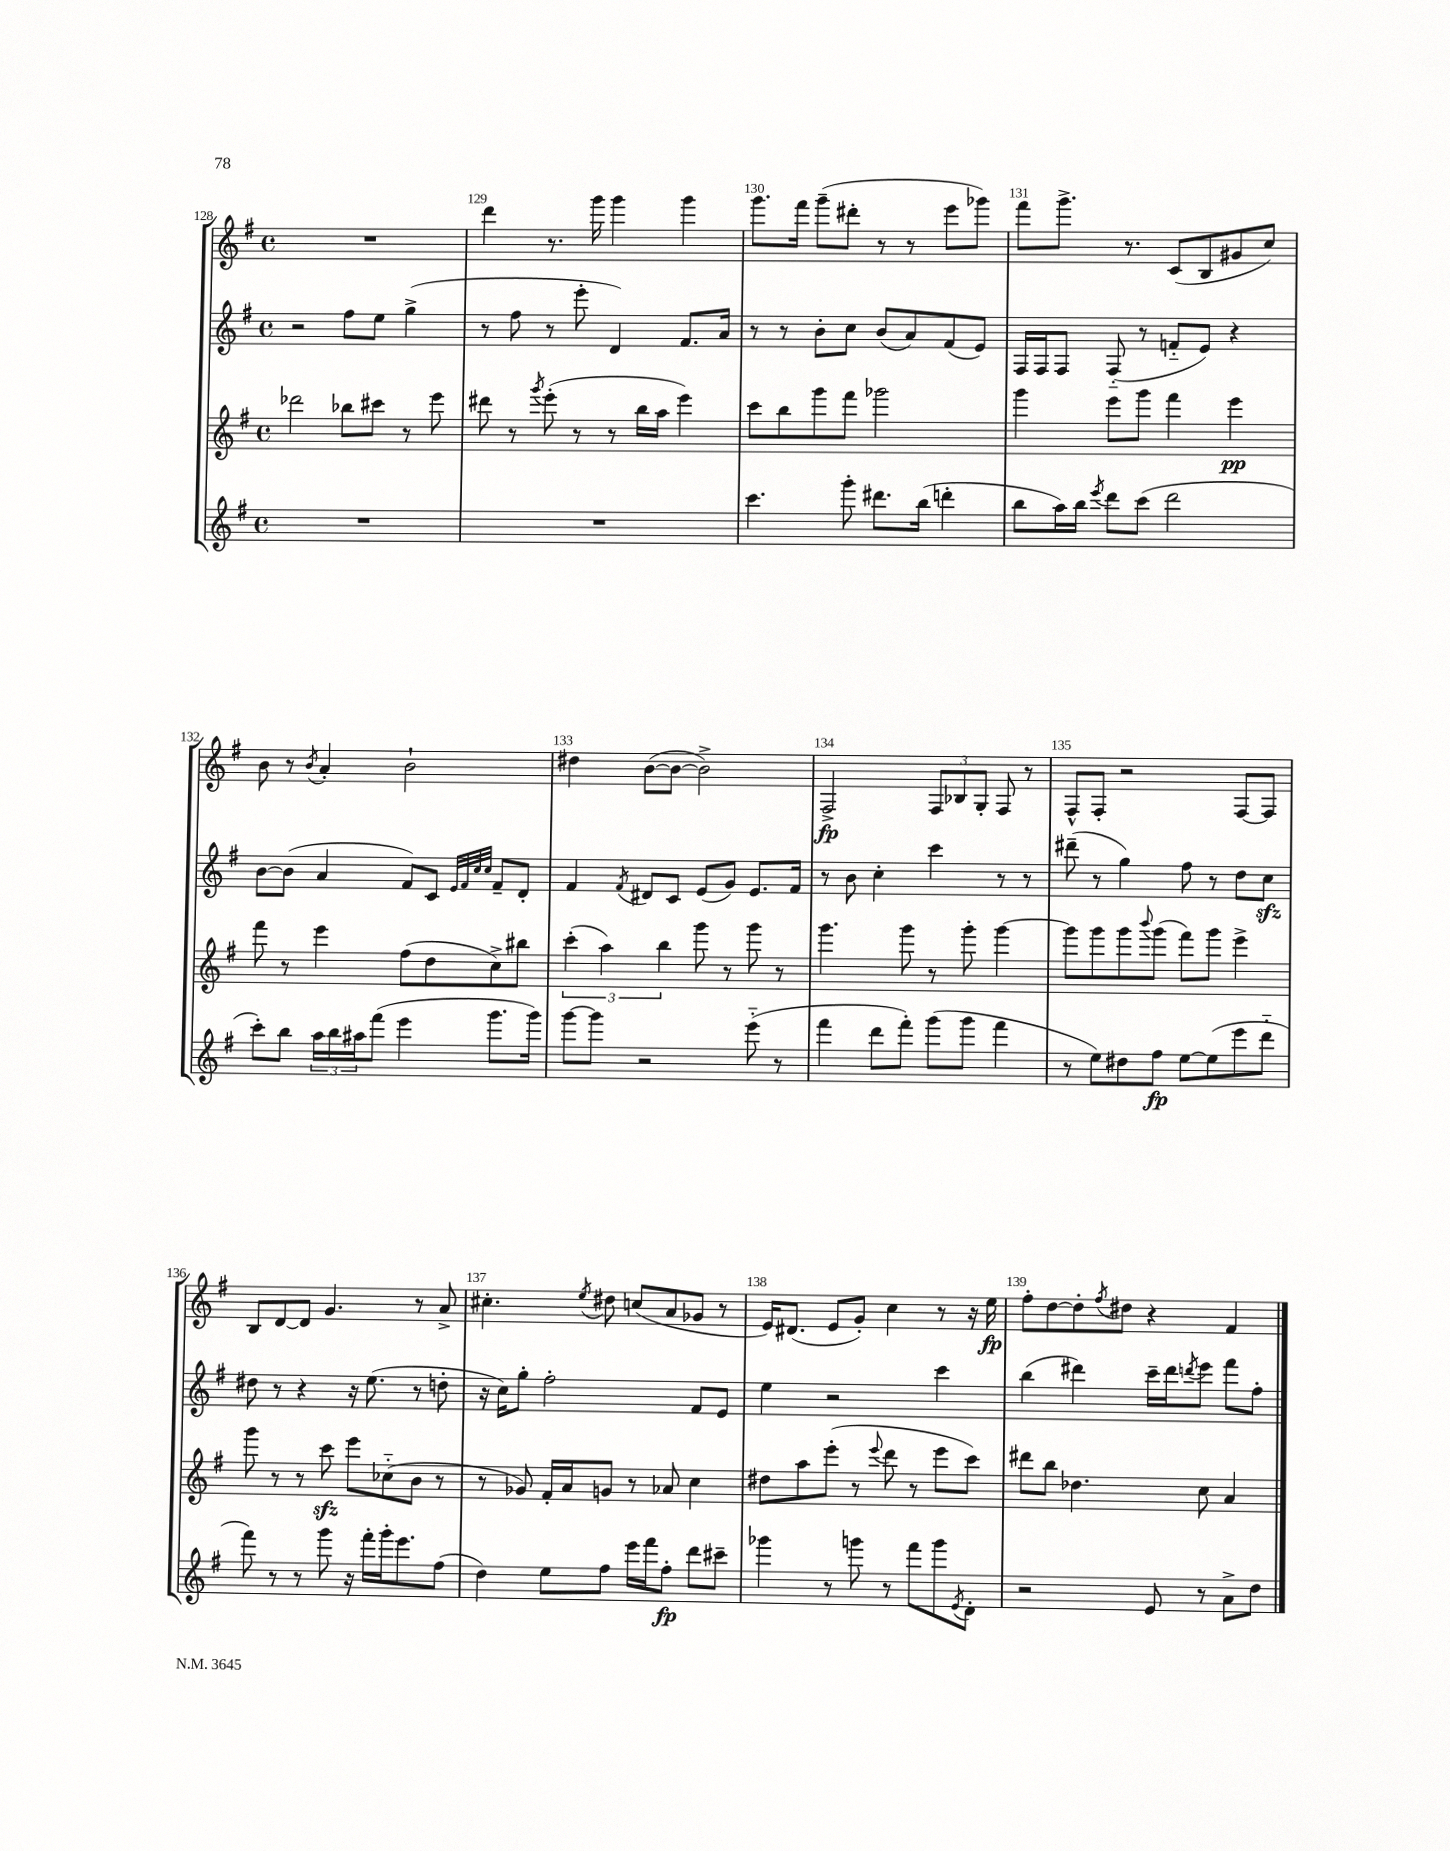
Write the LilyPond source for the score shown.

<<
\new StaffGroup <<
\new Staff = "s0" {
    \clef treble \key g \major \defaultTimeSignature \time 4/4
    R1 |
    d'''4 r8. g'''16 g'''4 g'''4 |
    g'''8. fis'''16 g'''8--( dis'''8-. r8 r8 e'''8 ges'''8) |
    fis'''8 g'''8.-> r8. c'8( b8 gis'8 c''8) |
    b'8 r8 \acciaccatura { b'8 } a'4-. b'2-! |
    dis''4 b'8~( b'8~ b'2->) |
    fis2->\fp \tuplet 3/2 { fis8 bes8 g8-. } fis8 r8 |
    fis8-^ fis8-. r2 fis8~ fis8 |
    b8 d'8~ d'8 g'4. r8 a'8-> |
    cis''4.-. \acciaccatura { e''8 } dis''8 c''8( a'8 ges'8 r8 |
    e'16) dis'8.( e'8 g'8-.) c''4 r8 r16 e''16\fp |
    fis''8-. d''8~ d''8-. \acciaccatura { fis''8 } dis''8 r4 fis'4 \bar "|." |
}
\new Staff = "s1" {
    \clef treble \key g \major \defaultTimeSignature \time 4/4
    r2 fis''8 e''8 g''4->( |
    r8 fis''8 r8 e'''8-. d'4) fis'8. a'16 |
    r8 r8 b'8-. c''8 b'8( a'8) fis'8( e'8) |
    fis16 fis16 fis8 fis8-_( r8 f'8-_ e'8) r4 |
    b'8~ b'8( a'4 fis'8) c'8 \grace { e'32 fis'32 c''32 c''32 } fis'8-- d'8-. |
    fis'4 \acciaccatura { fis'8 } dis'8 c'8 e'8( g'8) e'8. fis'16 |
    r8 b'8 c''4-. c'''4 r8 r8 |
    dis'''8--( r8 g''4) fis''8 r8 d''8 c''8\sfz |
    dis''8 r8 r4 r16 e''8.( r8 d''8-. |
    r16 c''16) g''8-. fis''2-. fis'8 e'8 |
    e''4 r2 c'''4 |
    b''4( dis'''4) c'''16-- dis'''16 \acciaccatura { d'''8 } e'''8 fis'''8 fis''8-. \bar "|." |
}
\new Staff = "s2" {
    \clef treble \key g \major \defaultTimeSignature \time 4/4
    des'''2 bes''8 cis'''8 r8 e'''8 |
    dis'''8 r8 \acciaccatura { g'''8 } e'''8-.( r8 r8 b''16 a''16 e'''4) |
    c'''8 b''8 g'''8 fis'''8 ges'''2 |
    g'''4 e'''8 g'''8 fis'''4 e'''4\pp |
    fis'''8 r8 e'''4 fis''8( d''8 c''8->) bis''8 |
    \tuplet 3/2 { c'''4-.( a''4) b''4 } g'''8 r8 g'''8 r8 |
    g'''4. g'''8 r8 g'''8-. g'''4~ |
    g'''8 g'''8 g'''8 \appoggiatura { b'''8 } g'''8( fis'''8) g'''8 e'''4-> |
    g'''8 r8 r8 c'''8\sfz e'''8 ces''8-_( b'8 r8 |
    r8 ges'8) fis'16-. a'16 g'8 r8 aes'8 c''4 |
    dis''8 a''8 e'''8-.( r8 \appoggiatura { e'''8 } d'''8 r8 e'''8 c'''8) |
    dis'''8 b''8 des''4. c''8 a'4 \bar "|." |
}
\new Staff = "s3" {
    \clef treble \key g \major \defaultTimeSignature \time 4/4
    R1 |
    R1 |
    c'''4. g'''8-. dis'''8. b''16( d'''4-. |
    b''8 a''16) b''16 \acciaccatura { e'''8 } d'''8 c'''8( d'''2 |
    c'''8-.) b''8 \tuplet 3/2 { a''16 b''16 ais''16 } fis'''8( e'''4 g'''8. g'''16) |
    g'''8~ g'''8 r2 e'''8-_( r8 |
    fis'''4 d'''8 fis'''8-.) g'''8( g'''8 fis'''4 |
    r8 e''8) dis''8 fis''8\fp e''8~ e''8( e'''8 d'''8-_ |
    fis'''8) r8 r8 g'''8 r16 fis'''16-. g'''16-. e'''8. fis''8( |
    d''4) e''8 fis''8 e'''16 fis'''16 fis''8-.\fp d'''8 cis'''8-- |
    ges'''4 r8 g'''8 r8 fis'''8 g'''8 \acciaccatura { e'8 } d'8-. |
    r2 e'8 r8 a'8-> d''8 \bar "|." |
}
>>
>>
\layout { \context { \Score currentBarNumber = #128 \override BarNumber.break-visibility = ##(#f #t #t) barNumberVisibility = #all-bar-numbers-visible } }
